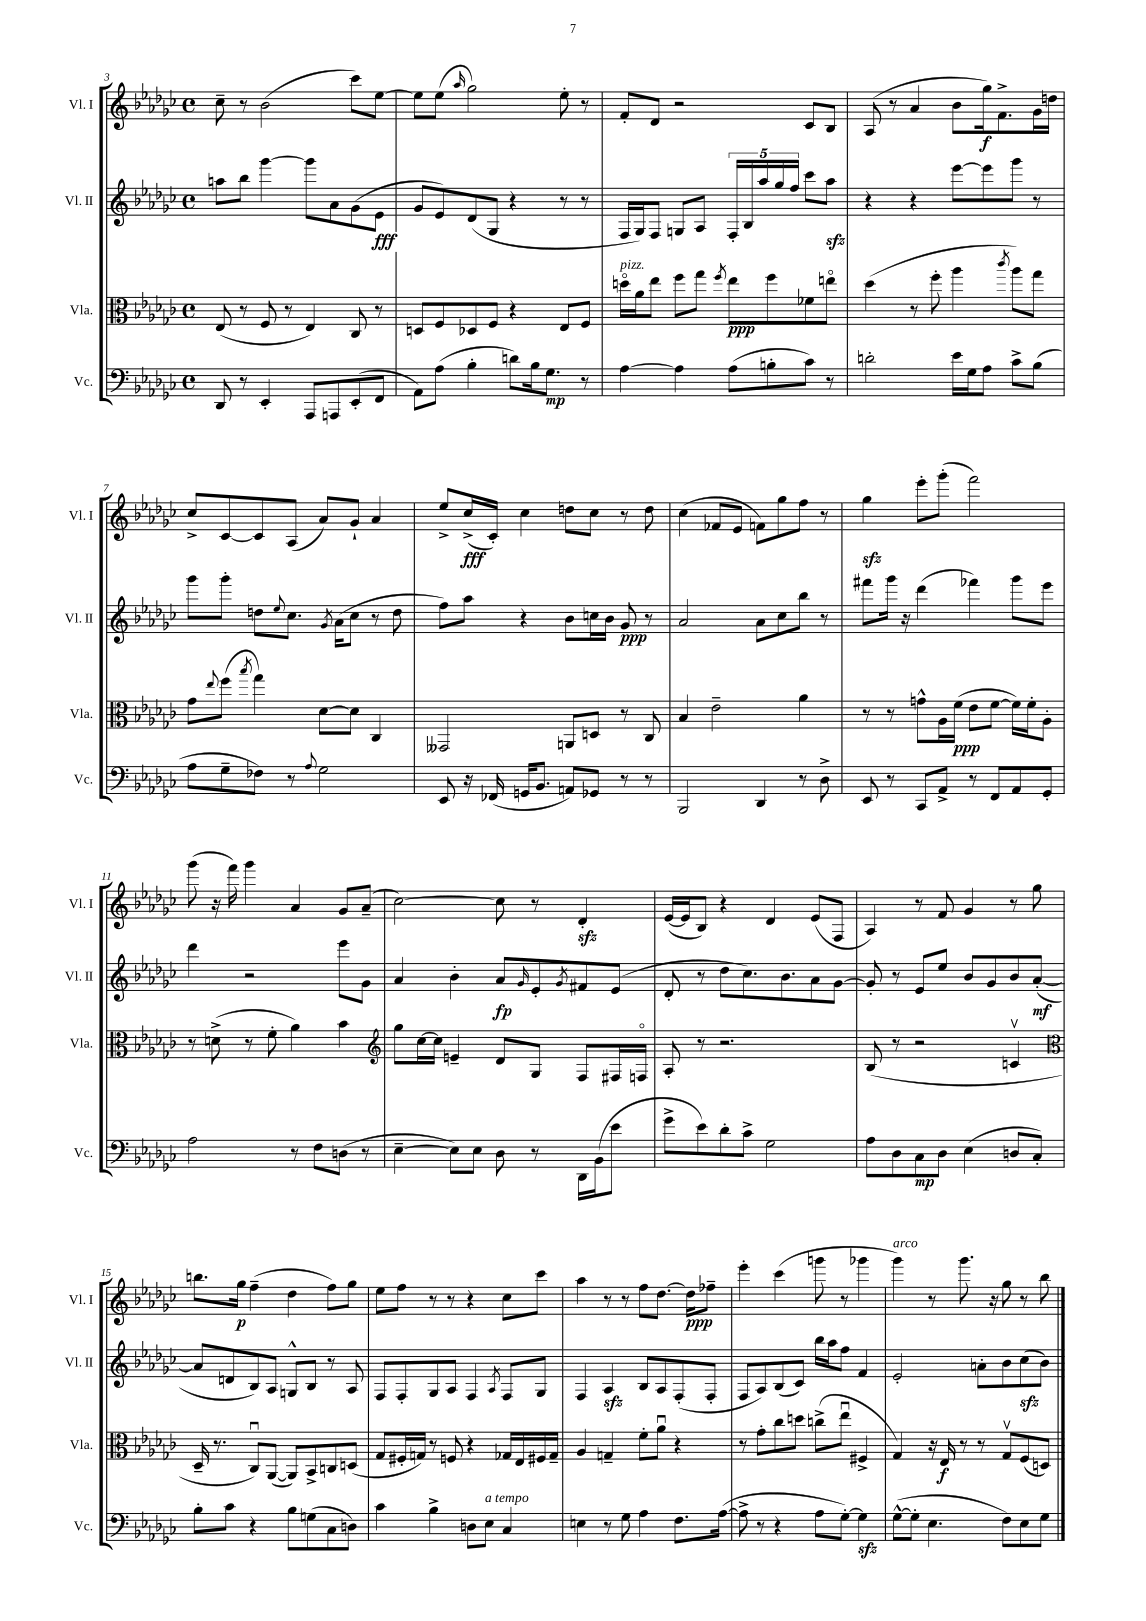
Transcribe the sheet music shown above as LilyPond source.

<<
\new StaffGroup <<
\new Staff = "s0" \with { instrumentName = "Vl. I" shortInstrumentName = "Vl. I" } {
    \clef treble \key ges \major \defaultTimeSignature \time 4/4
    ces''8-- r8 bes'2( ces'''8) ees''8~ |
    ees''8 ees''8( \grace { aes''16 } ges''2) ees''8-. r8 |
    f'8-. des'8 r2 ces'8 bes8 |
    aes8( r8 aes'4 bes'8 ges''16\f) f'8.-> ges'16 d''16 |
    ces''8-> ces'8~ ces'8 aes8( aes'8) ges'8-! aes'4 |
    ees''8-> ces''16->\fff( ces'16-.) ces''4 d''8 ces''8 r8 d''8 |
    ces''4( fes'8 ees'8 f'8) ges''8 f''8 r8 |
    ges''4\sfz ees'''8-. ges'''8-.( f'''2) |
    ges'''8( r16 f'''16) ges'''4 aes'4 ges'8 aes'8--( |
    ces''2~) ces''8 r8 des'4-.\sfz |
    ees'16~( ees'16 bes8) r4 des'4 ees'8( f8 |
    aes4) r8 f'8 ges'4 r8 ges''8 |
    b''8. ges''16\p f''4--( des''4 f''8) ges''8 |
    ees''8 f''8 r8 r8 r4 ces''8 ces'''8 |
    aes''4 r8 r8 f''8 des''8.~ des''16\ppp fes''8-- |
    ees'''4-. ces'''4( g'''8 r8 ges'''4 |
    ges'''4^\markup { \italic "arco" }) r8 ges'''8. r16 ges''8 r8 bes''8 \bar "|." |
}
\new Staff = "s1" \with { instrumentName = "Vl. II" shortInstrumentName = "Vl. II" } {
    \clef treble \key ges \major \defaultTimeSignature \time 4/4
    a''8 bes''8 ges'''4~ ges'''8 aes'8 ges'8( ees'8\fff |
    ges'8 ees'8) des'8( ges8 r4 r8 r8 |
    f16 ges16) f8 g8 aes8 \tuplet 5/4 { f16-. bes16 aes''16 ges''16 f''16 } ces'''8 aes''8\sfz |
    r4 r4 ees'''8~ ees'''8 ges'''8 r8 |
    ges'''8 ges'''8-. d''8 \appoggiatura { ees''8 } ces''8. \acciaccatura { ges'8 } aes'16( ces''8 r8 d''8 |
    f''8) aes''8 r4 bes'8 c''16 bes'16 ges'8\ppp r8 |
    aes'2 aes'8 ces''8 bes''8 r8 |
    fis'''8 ges'''16 r16 des'''4( fes'''4) ges'''8 ees'''8 |
    des'''4 r2 ees'''8 ges'8 |
    aes'4 bes'4-. aes'8\fp \grace { ges'16 } ees'8-. \acciaccatura { ges'8 } fis'8 ees'8( |
    des'8-. r8 des''8 ces''8.) bes'8. aes'8 ges'8~ |
    ges'8-. r8 ees'8 ees''8 bes'8 ges'8 bes'8 aes'8~-.\mf( |
    aes'8 d'8 bes8) aes8 g8-^ bes8 r8 aes8 |
    f8 f8-. ges8 aes8 f4 \acciaccatura { aes8 } f8 ges8 |
    f4 aes4\sfz bes8 aes8 f8-.( f8-. |
    f8 aes8) bes8( ces'8) bes''16 aes''16 f''8 f'4 |
    ees'2-. a'8-. bes'8 ces''8\sfz( bes'8) \bar "|." |
}
\new Staff = "s2" \with { instrumentName = "Vla." shortInstrumentName = "Vla." } {
    \clef alto \key ges \major \defaultTimeSignature \time 4/4
    ees8( r8 f8 r8 ees4) ces8 r8 |
    d8 f8 des8 f8 r4 ees8 f8 |
    d''16\flageolet^\markup { \italic "pizz." } aes'16 ees''8 f''8 ges''8 \acciaccatura { f''8 } ees''8\ppp f''8 fes'8 e''8\flageolet |
    des''4( r8 f''8-. aes''4 \acciaccatura { ces'''8 } aes''8) ges''8 |
    ges'8 \appoggiatura { ees''8 } f''8( \acciaccatura { bes''8 } ges''4) des'8~ des'8 ces4 |
    geses,2 a,8 d8 r8 ces8 |
    bes4 ees'2-- aes'4 |
    r8 r8 g'8-^ aes16 f'16\ppp( ees'8 f'8~ f'16) f'16-. aes8-. |
    r8 d'8->( r8 f'8-. aes'4) bes'4 |
    \clef treble ges''8 ces''16~ ces''16 e'4-- des'8 ges8 f8 fis16 f16\flageolet |
    aes8-. r8 r2. |
    bes8( r8 r2 c'4\upbow |
    \clef alto des16-- r8. ces8\downbow) aes,8~( aes,8) bes,8-> c8 d8( |
    ges8 fis16-. g16) r8 f8 r4 ges16 ees16 fis16 ges16-- |
    aes4 g4-- f'8-. aes'8\downbow r4 |
    r8 ges'8-. ces''8 d''8 c''8->( ees''8\downbow fis4-> |
    ges4) r16 ees16\f r8 r8 ges8\upbow f8( d8) \bar "|." |
}
\new Staff = "s3" \with { instrumentName = "Vc." shortInstrumentName = "Vc." } {
    \clef bass \key ges \major \defaultTimeSignature \time 4/4
    des,8 r8 ees,4-. aes,,8 a,,8 ees,8-.( f,8 |
    aes,8) aes8( bes4-. d'8) bes16 ges8.\mp r8 |
    aes4~ aes4 aes8( b8-. ces'8) r8 |
    d'2-. ees'16 ges16 aes8 ces'8-> bes8( |
    aes8 ges8-- fes8) r8 \appoggiatura { aes8 } ges2 |
    ees,8 r16 fes,16( g,16 bes,8. a,8) ges,8 r8 r8 |
    bes,,2 des,4 r8 des8-> |
    ees,8 r8 ces,8 aes,8-> r8 f,8 aes,8 ges,8-. |
    aes2 r8 f8 d8( r8 |
    ees4~-- ees8) ees8 des8 r8 des,16 bes,16( ees'8 |
    ges'8-> ees'8) des'8-. ces'8-> ges2 |
    aes8 des8 ces8\mp des8 ees4( d8 ces8-.) |
    bes8-. ces'8 r4 bes8 g8( ces8 d8) |
    ces'4 bes4-> d8 ees8^\markup { \italic "a tempo" } ces4 |
    e4 r8 ges8 aes4 f8. aes16~( |
    aes8-> r8 r4 aes8 ges8~-.) ges4\sfz |
    ges8~-^( ges8-. ees4. f8) ees8 ges8 \bar "|." |
}
>>
>>
\layout { \context { \Score currentBarNumber = #3 } }
